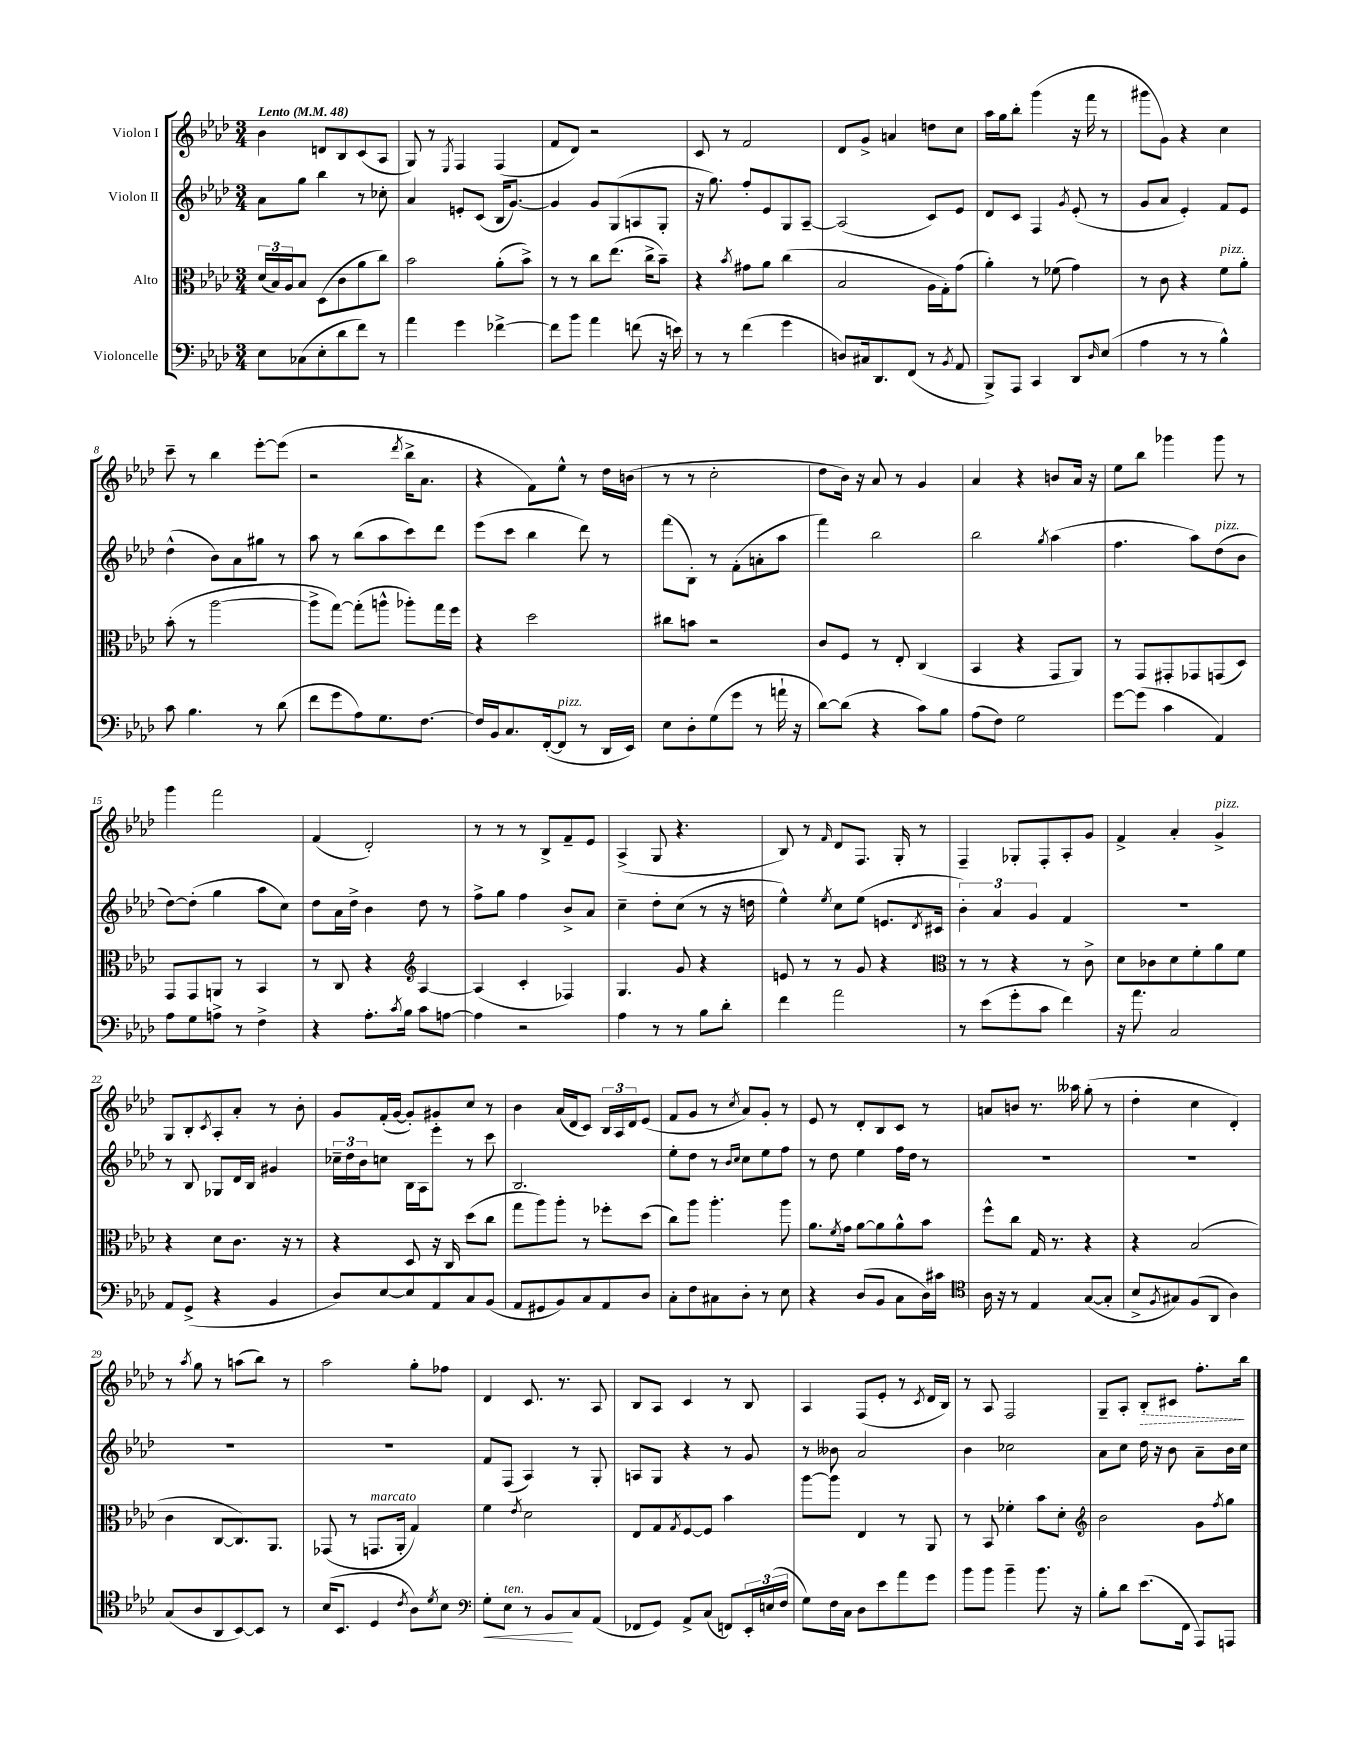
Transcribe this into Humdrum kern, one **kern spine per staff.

**kern	**kern	**kern	**kern
*staff4	*staff3	*staff2	*staff1
*clefF4	*clefC3	*clefG2	*clefG2
*k[b-e-a-d-]	*k[b-e-a-d-]	*k[b-e-a-d-]	*k[b-e-a-d-]
*M3/4	*M3/4	*M3/4	*M3/4
*MM48	*MM48	*MM48	*MM48
8E-	(24d-	8a-	4b-
.	24B-)	.	.
.	24A-	.	.
(8C-	8B-	8gg	.
8E-'	(8D-	4bb-	8d
8d-	8c	.	8B-
8f)	8a-	8r	(8c
8r	8cc)	8cc-'	8A-
=	=	=	=
4a-	2b-	4a-	8G)
.	.	.	8r
.	.	.	8qE-
4g	.	8e'	4F
.	.	(8c	.
[4f-^	(8a-'	16B-	(4F
.	.	[8.g)	.
.	8b-^)	.	.
=	=	=	=
8f-]	8r	4g]	8f
8b-	8r	.	8d-)
4a-	8cc	8g	2r
.	(8.ee-	(8G	.
(8f	.	8A	.
.	16cc^	.	.
16r	8b-~)	8G'	.
16e)	.	.	.
=	=	=	=
8r	4r	16r	8c
.	.	8.gg)	.
8r	.	.	8r
.	8qb-	.	.
(4f	8g#	8ff'	2f
.	8a-	8e-	.
4g	(4cc	8G	.
.	.	[8A-~	.
=	=	=	=
8D)	2B-	(2A-]	8d-
16C#	.	.	8g^
8.DD-	.	.	.
.	.	.	4a
(8FF	.	.	.
8r	16A-	8c)	8dd
.	16G')	.	.
8qBB-	.	.	.
8AA-	(8g	8e-	8cc
=	=	=	=
8BBB-^)	4a-')	8d-	16aa-
.	.	.	16gg
8AAA-	.	8c	8bb-'
4CC	8r	4F	(4ggg
.	(8f-	.	.
.	.	8qg	.
8DD-	4g)	(8e-'	16r
.	.	.	16fff
16qqD-	.	.	.
(8E-	.	8r	8r
=	=	=	=
4A-	8r	8g	8ggg#
.	8c	8a-	8g)
8r	4r	4e-')	4r
8r	.	.	.
4B-^^)	8f	8f	4cc
.	8a-'	8e-	.
=	=	=	=
8c	(8b-'	(4dd-^^	8ccc~
4.B-	8r	.	8r
.	[2aa-	8b-)	4bb-
.	.	8a-	.
8r	.	8gg#	[8eee-'
(8d-	.	8r	(8eee-]
=	=	=	=
8f	8aa-^]	8aa-	2r
8g	[8gg)	8r	.
8A-)	(8gg']	(8bb-	.
8.G	8aa^^	8aa-	.
.	.	.	8qddd-
.	8aa-')	8ccc)	16bb-^
[8.F	.	.	8.a-
.	16gg	8ddd-	.
.	16ff	.	.
=	=	=	=
16F]	4r	(8eee-	4r
16BB-	.	.	.
8.C	.	8ccc	.
.	2dd-	4bb-	8f)
([16FF'	.	.	.
8FF]	.	.	8ee-^^
8r	.	8ddd-)	8r
16DD-	.	8r	16dd-
16EE-)	.	.	(16b
=	=	=	=
8E-	8cc#	(8fff	8r
8D-'	8b	8B-')	8r
(8G	2r	8r	2cc'
8g	.	(8f'	.
8r	.	8a'	.
16a`	.	8aa-	.
16r	.	.	.
=	=	=	=
[8d-)	8c	4fff)	8dd-
(8d-]	8F	.	16b-)
.	.	.	16r
4r	8r	2bb-	8a-
.	8E-'	.	8r
8c)	(4C	.	4g
8B-	.	.	.
=	=	=	=
(8A-	4BB-	2bb-	4a-
8F)	.	.	.
2G	4r	.	4r
.	.	8qgg	.
.	8GG	(4aa-	8b
.	8AA-)	.	16a-
.	.	.	16r
=	=	=	=
[8g	8r	4.ff	8ee-
(8g]	8GG	.	8bb-
4c	8GG#'	.	4ggg-
.	8GG-	8aa-)	.
4AA-)	(8GG	(8dd-	8ggg-
.	8D-)	8b-	8r
=	=	=	=
8A-	8GG	[8dd-)	4ggg
8G	8GG	(8dd-']	.
8A^	8AA	4gg	2fff
8r	8r	.	.
4F^	4BB-	8aa-	.
.	.	8cc)	.
=	=	=	=
4r	8r	8dd-	(4f
.	8C	16a-	.
.	.	16dd-^	.
8.A-'	4r	4b-	2d-')
8qc	.	.	.
16B-	.	.	.
*	*clefG2	*	*
8c	[4A-	8dd-	.
[8A	.	8r	.
=	=	=	=
4A]	(4A-]	8ff^	8r
.	.	8gg	8r
2r	4c'	4ff	8r
.	.	.	8B-^
.	4F-)	8b-^	8f~
.	.	8a-	8e-
=	=	=	=
4A-	4.G	4cc~	(4A-^
8r	.	8dd-'	8G
8r	8g	(8cc	4.r
8B-	4r	8r	.
8d-'	.	16r	.
.	.	16dd	.
=	=	=	=
4f	8e	4ee-^^)	8B-)
.	8r	.	8r
.	.	8qee-	16qqf
2a-	8r	8cc	8d-
.	8g	(8ee-	8.F
.	4r	8.e	.
.	.	.	16G'
.	.	.	8r
.	.	8qd-	.
.	.	16c#	.
=	=	=	=
*	*clefC3	*	*
8r	8r	6b-')	4F~
(8e-	8r	.	.
.	.	6a-	.
8g'	4r	.	8G-'
.	.	6g	.
8c	.	.	8F'
4f)	8r	4f	8A-'
.	8c^	.	8g
=	=	=	=
16r	8d-	2.r	4f^
8.a-	.	.	.
.	8c-	.	.
2C	8d-	.	4a-'
.	8f'	.	.
.	8a-	.	4g^
.	8f	.	.
=	=	=	=
8AA-	4r	8r	8G
(8GG^	.	8B-	8B-'
.	.	.	8qc
4r	8d-	8G-	8A-'
.	8.c	16d-	8a-'
.	.	16B-	.
4BB-	.	4g#	8r
.	16r	.	.
.	8r	.	8b-'
=	=	=	=
8D-)	4r	24cc-~	8g
.	.	24dd-	.
.	.	24b-	.
[8E-	.	8cc	(16f'
.	.	.	[16g
8E-]	8D-	16B-	8g'])
.	.	16A-	.
8AA-	16r	8eee-'	8g#
.	16C	.	.
8C	(8dd-	8r	8cc
(8BB-	8cc	8ccc	8r
=	=	=	=
8AA-	8gg	2.B-	4b-
8GG#	8aa-)	.	.
8BB-)	8aa-'	.	(16a-
.	.	.	16d-
8C	8r	.	8c)
8AA-	8ff-'	.	24B-
.	.	.	24A-
.	.	.	24d-
8D-	(8dd-	.	(8e-
=	=	=	=
8C'	8cc)	8ee-'	8f
8F	8aa-	8dd-	8g
8C#	4.aa-'	8r	8r
.	.	16qqb-	.
.	.	16qqcc	8qcc
8D-'	.	8cc	8a-)
8r	.	8ee-	8g'
8E-	8aa-	8ff	8r
=	=	=	=
4r	8.a-	8r	8e-
.	.	8dd-	8r
.	8qf	.	.
.	16g	.	.
(8D-	[8a-	4ee-	8d-'
8BB-	8a-]	.	8B-
8C	8a-^^	16ff	8c
.	.	16dd-	.
16D-)	8b-	8r	8r
16c#	.	.	.
=	=	=	=
*clefC4	*	*	*
16A-	8ff^^	2.r	8a
16r	.	.	.
8r	8cc	.	8b
4E-	16G	.	8.r
.	8.r	.	.
.	.	.	16aa--
([8G	4r	.	(8gg'
8G']	.	.	8r
=	=	=	=
8B-^	4r	2.r	4dd-'
8qF	.	.	.
8G#)	.	.	.
(8F	(2B-	.	4cc
8AA-	.	.	.
4A-)	.	.	4d-')
=	=	=	=
(8G	4c	2.r	8r
.	.	.	8qaa-
8A-	.	.	8gg
8AA-	[8C	.	8r
[8BB-)	8.C])	.	(8aa
8BB-]	.	.	8bb-)
.	8.AA-	.	.
8r	.	.	8r
=	=	=	=
(16B-	(8GG-	2.r	2aa-
8.BB-	.	.	.
.	8r	.	.
4D-	8.GG	.	.
.	16AA-'	.	.
8qc	.	.	.
8A-)	4G)	.	8gg'
8qd-	.	.	.
8B-	.	.	8ff-
=	=	=	=
*clefF4	*	*	*
8G'	4f	8f	4d-
8E-	.	(8F	.
.	8qe-	.	.
8r	2d-	4A-)	8.c
8BB-	.	.	.
.	.	.	8.r
8C	.	8r	.
(8AA-	.	8G'	8A-
=	=	=	=
8FF-	8E-	8A	8B-
8GG)	8G	8G	8A-
.	8qG	.	.
8AA-^	[8F	4r	4c
(8C	8F]	.	.
8FF)	4b-	8r	8r
24EE-'	.	8g	8B-
(24E	.	.	.
24F	.	.	.
=	=	=	=
8G)	[8aa-	8r	4A-
16F	8aa-]	8b--	.
16C	.	.	.
8D-	4E-	2a-	(8F
8e-	.	.	8e-'
8a-	8r	.	8r
.	.	.	8qc
8g	8AA-	.	16d-
.	.	.	16B-)
=	=	=	=
8b-	8r	4b-	8r
8b-	8BB-	.	8A-
4b-~	4f-'	2cc-	2F
8.b-	8b-	.	.
.	8d-'	.	.
16r	.	.	.
=	=	=	=
*	*clefG2	*	*
8B-'	2b-	8a-	8G~
8d-	.	8cc	8A-'
(8.e-	.	16dd-	8B-'
.	.	16r	.
.	.	8b-	8c#
16FF	.	.	.
8AAA-)	8g	8a-~	8.ff'
.	8qff	.	.
8AAA	8gg	16b-	.
.	.	16cc	16bb-
==	==	==	==
*-	*-	*-	*-
